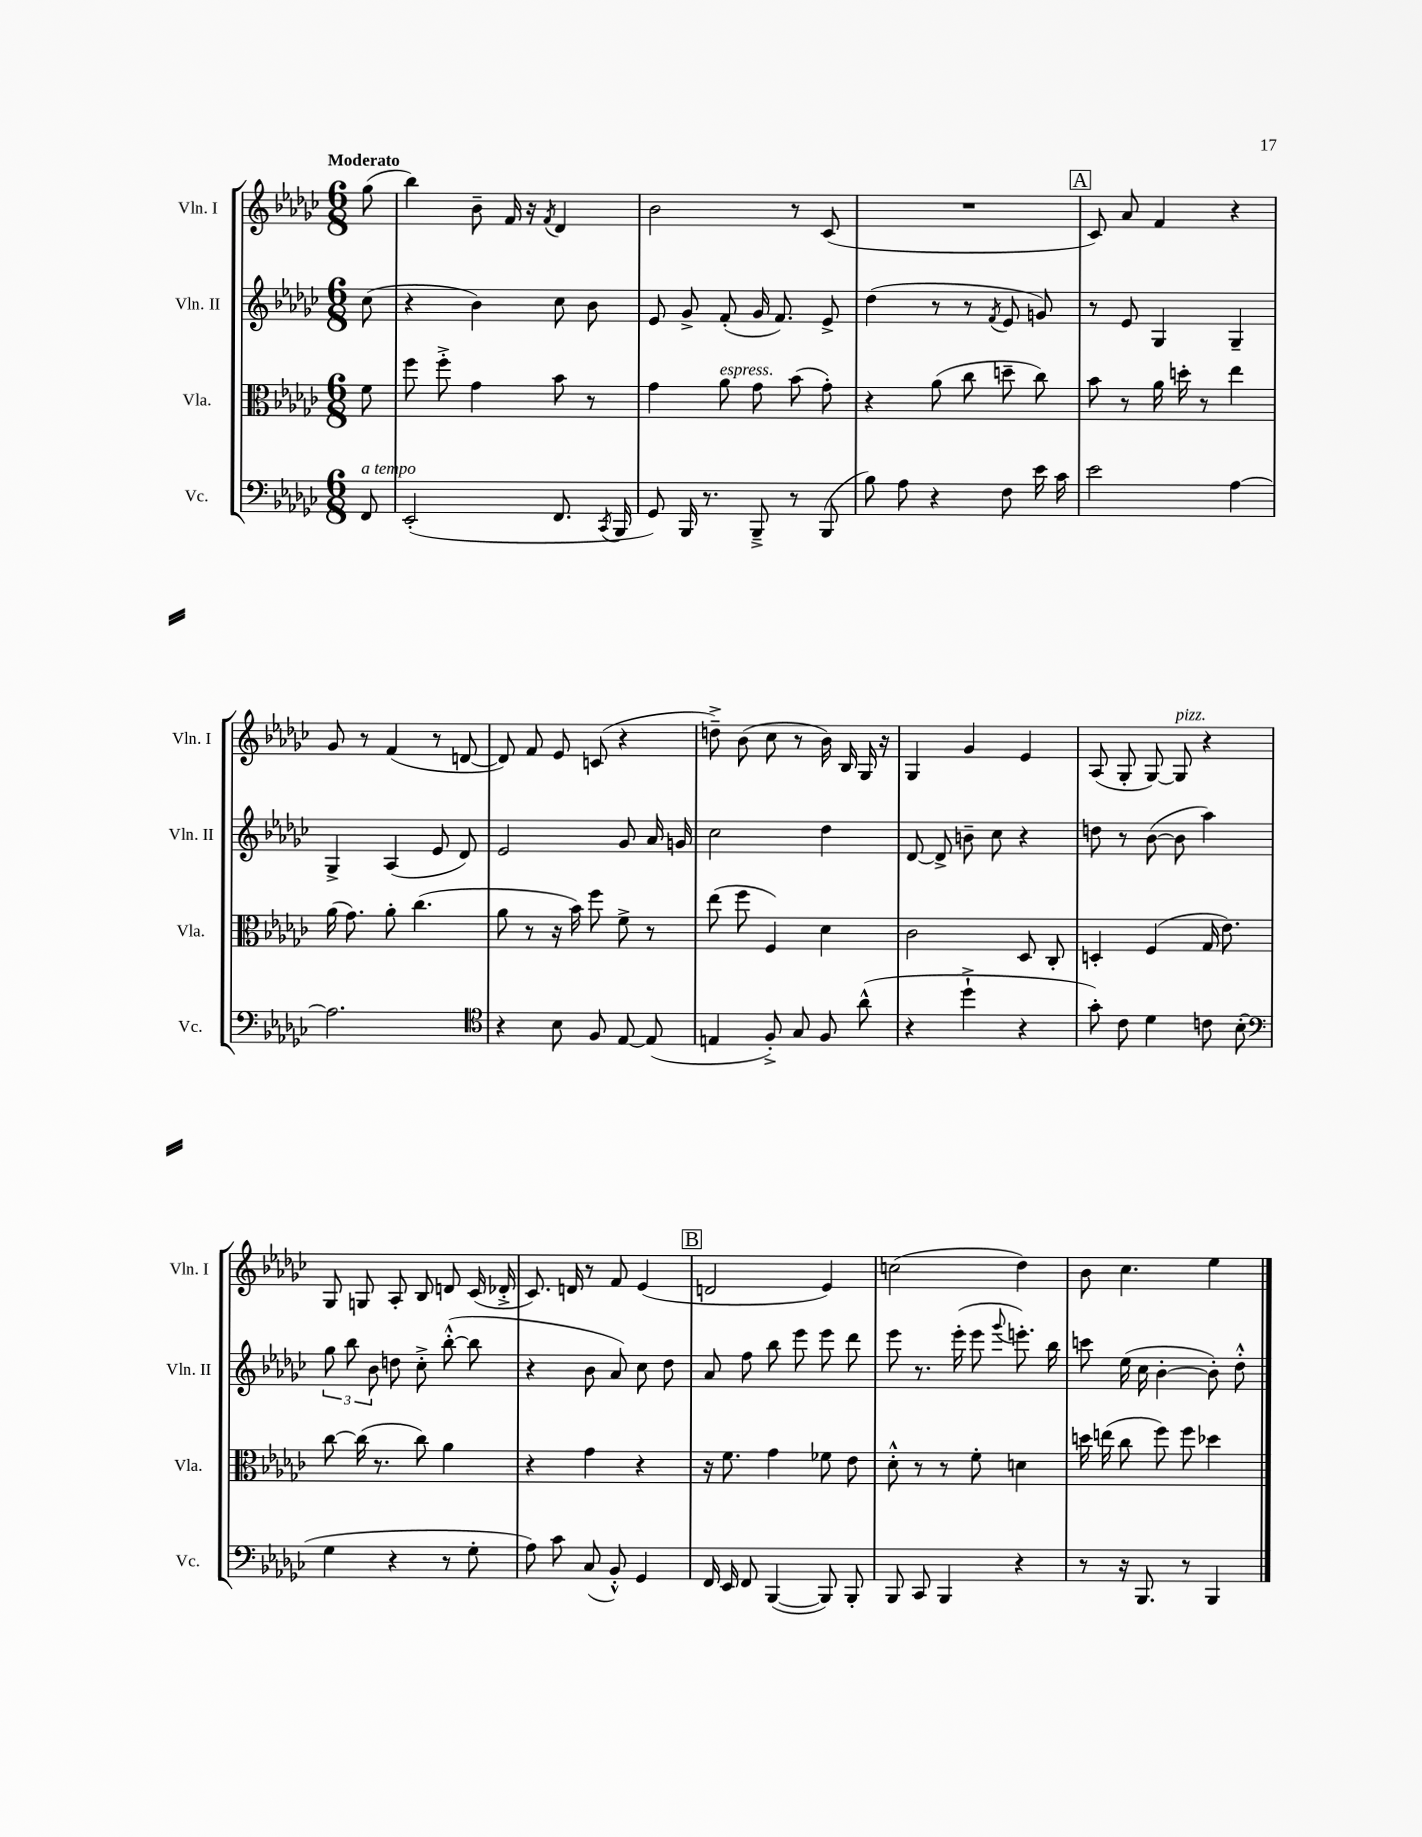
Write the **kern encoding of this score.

**kern	**kern	**kern	**kern
*staff4	*staff3	*staff2	*staff1
*clefF4	*clefC3	*clefG2	*clefG2
*k[b-e-a-d-g-c-]	*k[b-e-a-d-g-c-]	*k[b-e-a-d-g-c-]	*k[b-e-a-d-g-c-]
*M6/8	*M6/8	*M6/8	*M6/8
8FF/	8f\	(8cc-\	(8gg-\
=	=	=	=
(2EE-'/	8ff\	4r	4bb-\)
.	8ff'^\	.	.
.	4g-\	4b-\)	8b-~\
.	.	.	16f/
.	.	.	16r
.	.	.	8qf/
8.FF/	8b-\	8cc-\	4d-/
.	8r	8b-\	.
8qCC-/	.	.	.
16BBB-/	.	.	.
=	=	=	=
8GG-/)	4g-\	8e-/	2b-\
16BBB-/	.	8g-^/	.
8.r	.	.	.
.	8a-\	(8f'/	.
8BBB-~^/	8g-\	16g-/	.
.	.	8.f/)	.
8r	(8b-\	.	8r
(8BBB-/	8g-'\)	8e-^/	(8c-/
=	=	=	=
8B-\)	4r	(4dd-\	2.r
8A-\	.	.	.
4r	(8a-\	8r	.
.	8cc-\	8r	.
.	.	8qf/	.
8F\	8dd~\	8e-/	.
16e-\	8cc-\)	8g/)	.
16c-\	.	.	.
=	=	=	=
2e-\	8b-\	8r	8c-/)
.	8r	8e-/	8a-/
.	16a-\	4G-/	4f/
.	16dd'\	.	.
.	8r	.	.
[4A-\	4ee-\	4G-~/	4r
=	=	=	=
2.A-\]	(16a-\	4G-^/	8g-/
.	8.g-\)	.	.
.	.	.	8r
.	8a-'\	(4A-/	(4f/
.	(4.cc-\	.	.
.	.	8e-/	8r
.	.	8d-/)	[8d/
=	=	=	=
*clefC4	*	*	*
4r	8a-\	2e-/	8d/])
.	8r	.	8f/
8B-\	16r	.	8e-/
.	16b-\)	.	.
8F/	8ff\	.	(8c/
[8E-/	8f^\	8g-/	4r
(8E-/]	8r	16a-/	.
.	.	16g/	.
=	=	=	=
4E/	(8ee-\	2cc-\	8dd~^\)
.	8ff\	.	(8b-\
8F'^/)	4F/)	.	8cc-\
8G-/	.	.	8r
8F/	4d-\	4dd-\	16b-\)
.	.	.	16B-/
(8a-^^\	.	.	16G-/
.	.	.	16r
=	=	=	=
4r	2c-\	[8d-/	4G-/
.	.	8d-^/]	.
4dd-`^\	.	8b~\	4g-/
.	.	8cc-\	.
4r	8D-/	4r	4e-/
.	8C-'/	.	.
=	=	=	=
8g-'\)	4D'/	8dd\	(8A-/
8c-\	.	8r	8G-'/
4d-\	(4F/	([8b-\	[8G-/)
.	.	8b-\]	8G-/]
8c\	16G-/	4aa-\)	4r
.	8.e-\)	.	.
(8B-'\	.	.	.
=	=	=	=
*clefF4	*	*	*
4G-\	[8cc-\	12gg-\	8G-/
.	.	12bb-\	.
.	(16cc-\]	.	8G/
.	.	12b-\	.
.	8.r	.	.
4r	.	8dd\	8A-'/
.	8cc-\)	8cc-'^\	8B-/
8r	4a-\	([8bb-'^^\	8d/
8G-'\	.	8bb-\]	(16c-/
.	.	.	16d-'^/
=	=	=	=
8A-\)	4r	4r	8.c-/)
8c-\	.	.	.
.	.	.	16d/
(8C-/	4g-\	8b-\	8r
8BB-'^^/)	.	8a-/)	8f/
4GG-/	4r	8cc-\	(4e-/
.	.	8dd-\	.
=	=	=	=
16FF/	16r	8a-/	2d/
16EE-/	8.f\	.	.
8FF/	.	8ff\	.
([4BBB-/	4g-\	8bb-\	.
.	.	8eee-\	.
8BBB-/])	8f-\	8eee-\	4e-/)
8BBB-'/	8e-\	8ddd-\	.
=	=	=	=
8BBB-/	8d-'^^\	8eee-\	(2cc\
8CC-/	8r	8.r	.
4BBB-/	8r	.	.
.	.	(16eee-'\	.
.	8f'\	8eee-\	.
.	.	8qqggg-/	.
4r	4d\	8.eee'\)	4dd-\)
.	.	16bb-\	.
=	=	=	=
8r	16dd\	8ccc\	8b-\
.	(16ee\	.	.
16r	8cc-\	(16ee-\	4.cc-\
8.BBB-/	.	16cc-\	.
.	8ff\)	[4b-'\	.
8r	8ff\	.	.
4BBB-/	4dd-\	8b-'\])	4ee-\
.	.	8dd-'^^\	.
==	==	==	==
*-	*-	*-	*-
